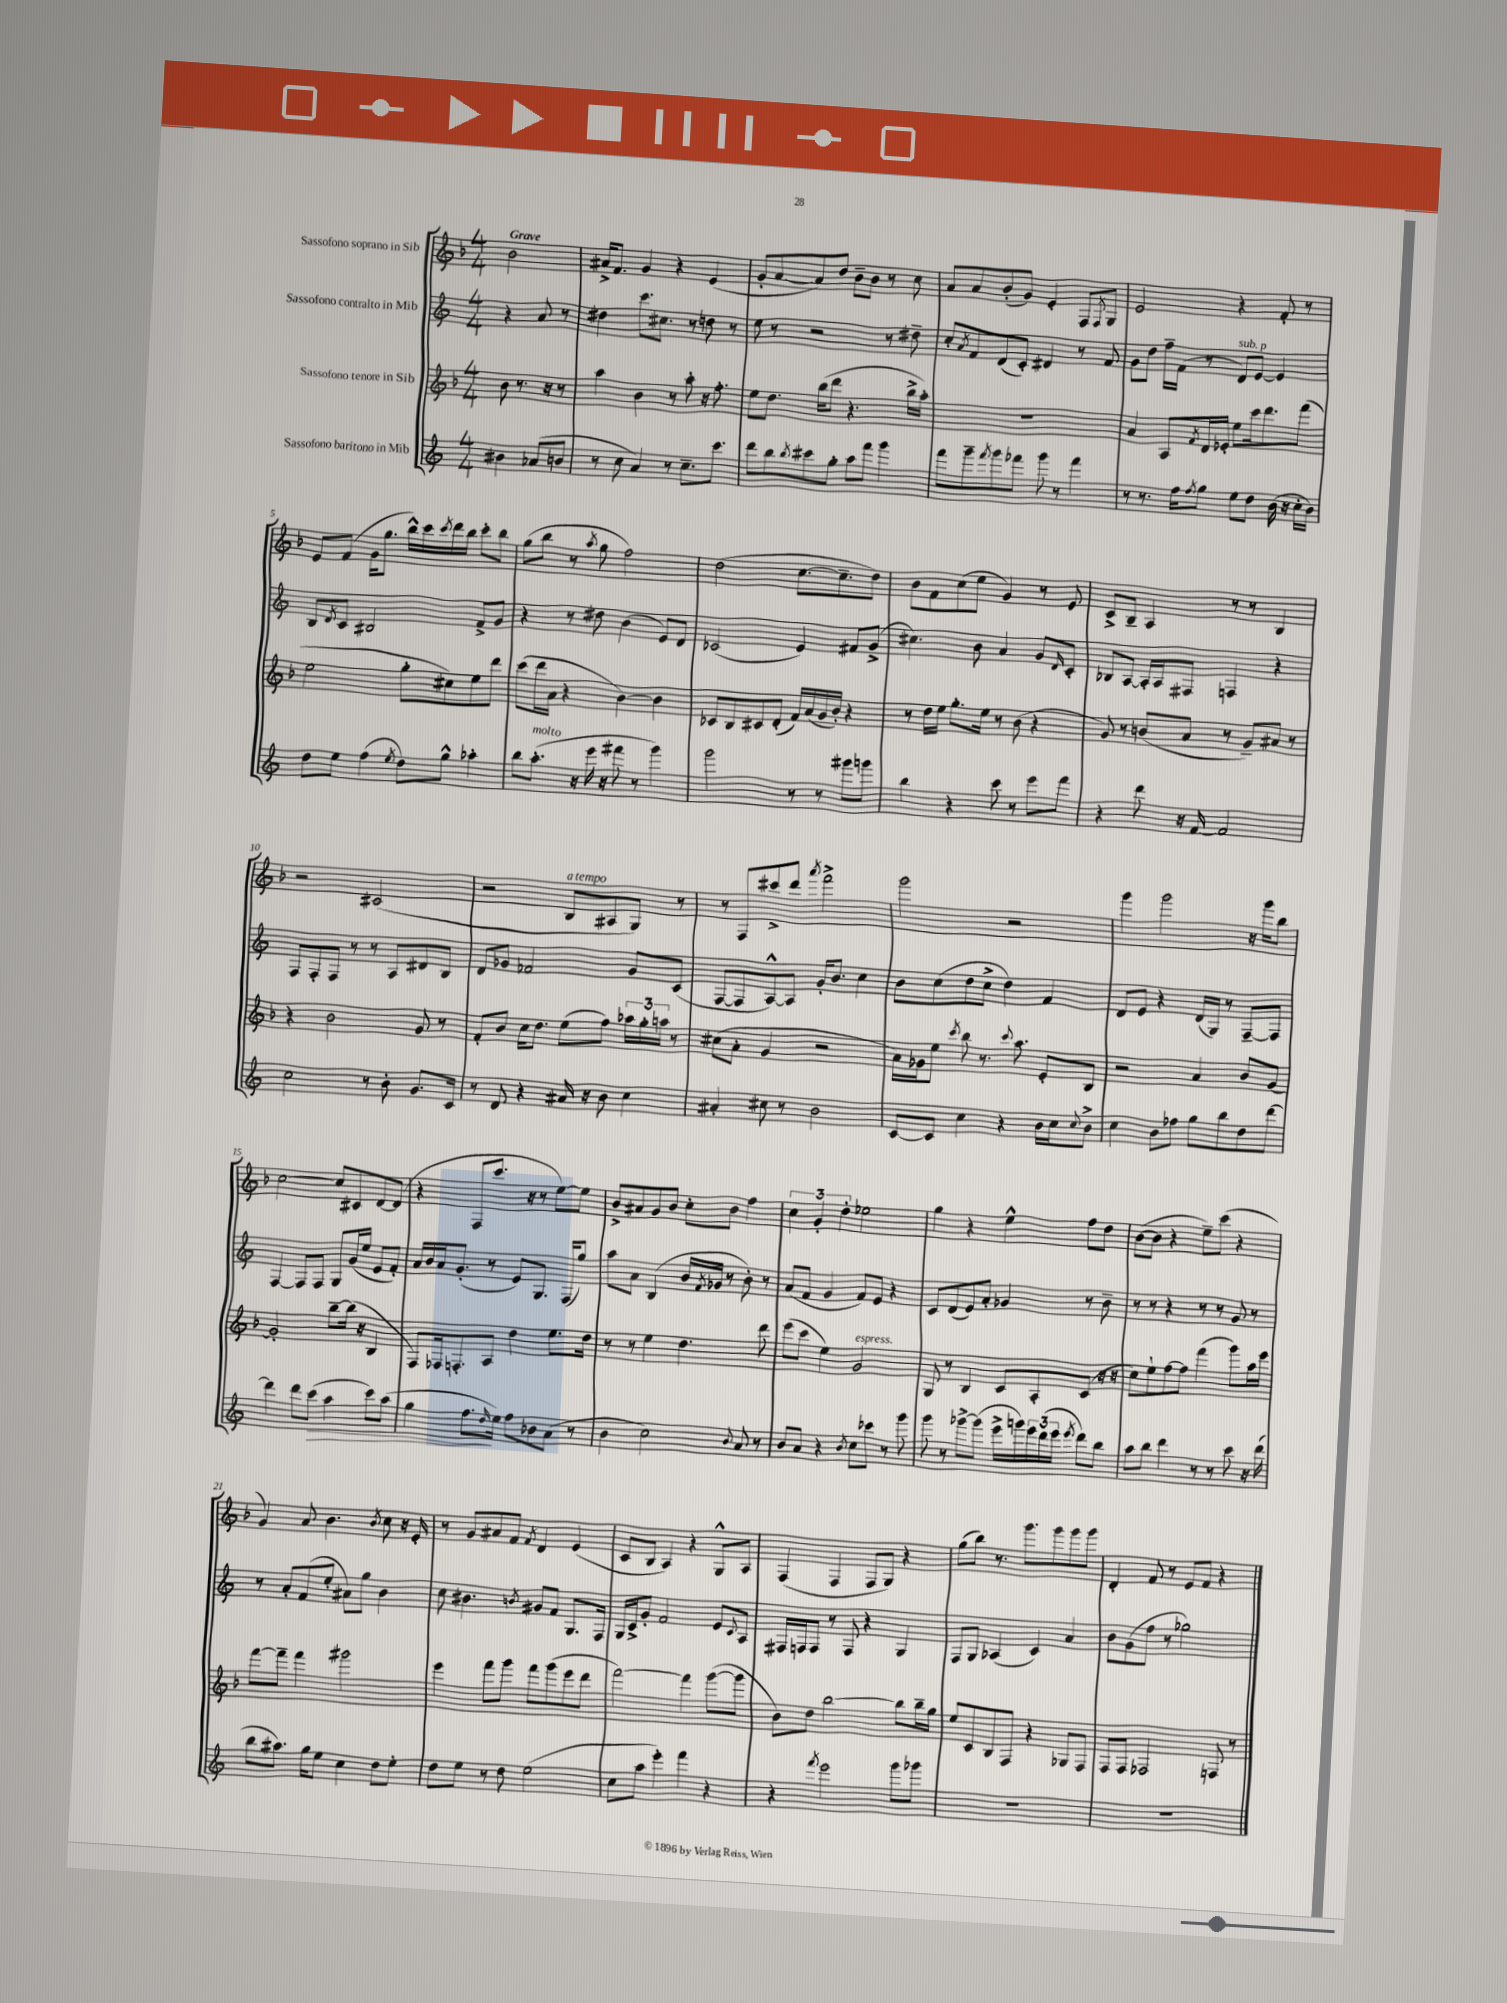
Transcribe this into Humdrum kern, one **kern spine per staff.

**kern	**dynam	**kern	**kern	**kern
*part4	*part4	*part3	*part2	*part1
*staff4	*staff4	*staff3	*staff2	*staff1
*I"Sassofono baritono in Mib	*	*I"Sassofono tenore in Sib	*I"Sassofono contralto in Mib	*I"Sassofono soprano in Sib
*clefG2	*	*clefG2	*clefG2	*clefG2
*k[]	*	*k[b-]	*k[]	*k[b-]
*M4/4	*	*M4/4	*M4/4	*M4/4
=	=	=	=	=
!	!	!	!	!LO:TX:a:B:t=Grave
4b#X\	.	8b-\	4r	2b-\
.	.	8.r	.	.
(8a-X/L	.	.	8a/	.
.	.	16r	.	.
8bn/J	.	8r	8r	.
=1	=1	=1	=1	=1
8r	.	4aa\	4dd#X\	16a#X^/KL
.	.	.	.	8.f/J
8cc\	.	.	.	.
4a/)	.	4b-\	8.ccc\L	4g/
.	.	.	8.cc#X\J	.
8r	.	8r	.	4r
8.cc~\L	.	8aa'\	8r	.
.	.	16r	8ddn\	(4e/
8.ccc\J	.	8.ff'\	.	.
.	.	.	8r	.
=2	=2	=2	=2	=2
8ddd\L	.	8ee\L	8ee\	8g'/L
8bb\	.	8.dd\J	8r	[8a/
8qbb/	.	.	.	.
8ccc#X\	.	.	2r	8a/])
.	.	(16bb-\KL	.	.
8gg'\J	.	8ddd\J	.	8dd/J
8aa\L	.	4.r	.	8b-~\L
8fff\J	.	.	.	8b-\J
4ggg\	.	.	8r	8r
.	.	16bb-^\LL	8dd#X~\	8cc\
.	.	16aa'\JJ)	.	.
=3	=3	=3	=3	=3
8fff\L	.	1r	8cc'/L	8a/L
.	.	.	8qa/	.
8ggg~\	.	.	8f/	8a/
8qfff/	.	.	.	.
8ggg\	.	.	(8d/	(8b-'/
8fff-X\J	.	.	8c'/J)	8g/J)
8ggg\	.	.	4d#X/	4e'/
8r	.	.	.	.
4fff-\	.	.	8r	8F/L
.	.	.	.	8qF/
.	.	.	8f/	8G/J
=4	=4	=4	=4	=4
8r	.	4a/	8g\L	2e/
8.r	.	.	8dd\J	.
.	.	8A/L	16ff~\LL	.
16ff\KL	.	.	(16f\JJ	.
8qff/	.	8qf/	.	.
8gg\J	.	16d/L	8r	.
.	.	16e-X'/JJ	.	.
!	!	!	!LO:TX:a:i:t=sub. p	!
8ee\L	.	8ee\L	8d/L)	4r
8dd\J	.	16ccc\k	[8e/J	.
.	.	8.ddd\	.	.
(16b\	.	.	4e/]	8f'/
16r	.	.	.	.
16cc'\LL	.	(8fff\J	.	8r
16b\JJ)	.	.	.	.
!!LO:LB:g=z
=5	=5	=5	=5	=5
8dd\L	.	2ee\	8B/L	8e/L
.	.	.	8qd/	.
8ee\J	.	.	8c/J	(8f/J
(4ff\	.	.	2B#X/	16g\KL
.	.	.	.	8.gg\J
8qee/	.	.	.	.
8dd\L)	.	8gg'\L	.	16bb-^^\LL)
.	.	.	.	16ccc\
.	.	.	.	8qccc/
8gg^^\J	.	8cc#X\)	.	16ddd\
.	.	.	.	16bb-\JJ
4aa-X'\	.	8ee\	8f^/L	8ccc'\L
.	.	8ddd\J	8g/J	8bb-\J
=6	=6	=6	=6	=6
8bb\L	.	(8ccc\L	4r	(8gg\L
!LO:TX:a:i:t=molto	!	!	!	!
(8.aa'\J	.	16ddd\L	.	8bb-\J
.	.	16a\JJ	.	.
.	.	4r	8r	8r
16r	.	.	.	.
.	.	.	.	8qaa/
16eee\	.	.	8dd#X\	8gg\
16r	.	.	.	.
8fff#X\	.	[4b-\)	(4b\	2ff\)
8r	.	.	.	.
4ggg\)	.	4b-\]	8e/L)	.
.	.	.	8d/J	.
=7	=7	=7	=7	=7
2ggg\	.	8c-X/L	(2c-X/	(2dd\
.	.	8B-/	.	.
.	.	8c#X/	.	.
.	.	(8d'/J	.	.
8r	.	16f/LL)	4e/)	[8.cc\L
.	.	(16a/	.	.
8r	.	16g/	.	.
.	.	16b-'/JJ)	.	8.cc~\]
8ggg#X\L	.	4r	8f#X/L	.
8gggn\J	.	.	(8g^/J	8dd\J)
=8	=8	=8	=8	=8
4bb\	.	8r	4.cc#X\)	8b-\L
.	.	16dd\LL	.	8f\
.	.	16ee\JJ	.	.
4r	.	8.gg'\L	.	(8cc\
.	.	.	8b\	8ee\J
.	.	16ee\Jk	.	.
8ccc\	.	8r	4a/	4g/)
8r	.	(8b-\	.	.
8eee\L	.	4r	8g/L	8r
.	.	.	16qqd/	.
8fff\J	.	.	8c'/J	8e/
=9	=9	=9	=9	=9
4r	.	8g/)	8B-X/L	8c^/L
.	.	8r	[8A/J	8B-~/J
8ddd\	.	(8bn/L	16A'/LL]	4A/
.	.	.	16A/J	.
16r	.	8a/J	8F#X/J	.
[16f/	.	.	.	.
2f/]	.	8r	4Fn/	8r
.	.	8g~/L)	.	8r
.	.	8a#X/J	4r	4B-/
.	.	8r	.	.
!!LO:LB:g=z
=10	=10	=10	=10	=10
2cc\	.	4r	8F/L	2r
.	.	.	8F'/	.
.	.	2b-\	8F/J	.
.	.	.	8r	.
8r	.	.	8r	(2c#X/
8b'\	.	.	8A/L	.
8.g/L	.	8g/	8d#X/	.
.	.	8r	8B/J	.
16c/Jk	.	.	.	.
=11	=11	=11	=11	=11
8r	.	8f'/L	8d/L	2r
8d/	.	8b-/J	8g-X/J	.
4r	.	16cc\KL	2f-X/	.
.	.	8.dd\J	.	.
!	!	!	!	!LO:TX:a:i:t=a tempo
16a#X/	.	(8ee\L	.	8B-/L
16r	.	.	.	.
8b\	.	8ff\J)	.	8A#X/
4cc\	.	24aa-X\LL	8g-/L	8G/J)
.	.	24gg'\	.	.
.	.	24aan\JJ	.	.
.	.	8r	(8c/J	8r
=12	=12	=12	=12	=12
4a#X'/	.	(8cc#X\L	[8F/L	8r
.	.	8a'\J	8F/]	8F/L
8cc#X\	.	4g/	[8A^^/)	8ccc#X^/
8r	.	.	8A/J]	8ddd/J
.	.	.	.	8qaaa/
2b\	.	2r	16g'/KL	2fff^\
.	.	.	8.b/J	.
.	.	.	4cc\	.
=13	=13	=13	=13	=13
[8c/L	.	16a\LL)	8b\L	2ggg\
.	.	16g-X\J	.	.
8c/J]	.	8ee\J	(8cc\	.
.	.	8qccc/	.	.
4cc\	.	8bb-\	8dd\	.
.	.	8.r	8cc^\J	.
4r	.	.	4dd\)	2r
.	.	8qqccc/	.	.
.	.	8.aa\	.	.
16b\LL	.	8e'/L	4f/	.
16cc\J	.	.	.	.
8qqcc/	.	.	.	.
8b^\J	.	8B-/J	.	.
=14	=14	=14	=14	=14
4cc\	.	2r	8d/L	4ggg\
.	.	.	8e/J	.
8b\L	.	.	4r	2ggg\
8ff-X\J	.	.	.	.
8gg\L	.	4a/	(16d/LL	.
.	.	.	16G/JJ)	.
8bb\	.	.	8r	.
8dd\	.	8b-/L	[8F~/L	16r
.	.	.	.	16ggg\KL
[8ddd\J	.	[8g/J	8F/J]	8bb-\J
!!LO:LB:g=z
=15	=15	=15	=15	=15
4ddd\]	.	2g'/]	[4F/	[2cc\
8ddd\L	.	.	8F/L]	.
!	!LO:HP:b	!	!	!
(8ccc\J	>	.	8F/J	.
4aa\	.	[8bb-~\L	8G/L	8cc/L]
.	.	(16bb-\Jk]	(16g/L	8c#X/
.	.	16r	16ee/JJ	.
8ccc\L)	.	4B-/	8e/L	[8d/
(8aa\J	.	.	8f'/J)	(8d/J]
=16	=16	=16	=16	=16
4gg\	.	8F/L)	16a/LL	4r
.	.	.	16b/	.
.	.	16F-X/k	16a/J	.
.	.	8.Fn'/	(8.g'/J	.
8.ff\L	.	.	.	8F/L
.	.	8A/J	8r	8.ccc/J
16qqdd/	.	.	.	.
16ee\Jk)	]	.	.	.
8ff\L	.	4dd\	8e/L)	.
.	.	.	.	16r
8b-X\	.	.	8.G/J	8r
(8a\J	.	8.ee\L	.	[8ee\L)
.	.	.	(16F/KL	.
8r	.	.	8gg/J)	8ee\J]
.	.	16dd\Jk	.	.
=17	=17	=17	=17	=17
4b\	.	8r	8aa\L	8b-^/L
.	.	8r	8a\J	8a#X/
2cc\)	.	4ee\	(4B/	8g/
.	.	.	.	8b-/J
.	.	4.dd\	16b/LL	8cc'\L
.	.	.	8qf/	.
.	.	.	16g-X/JJ	.
.	.	.	8r	8b-\J
8qqb/	.	.	.	.
8a/	.	.	8b'\)	4ff\
8r	.	8ddd\	8r	.
=18	=18	=18	=18	=18
8b/L	.	(8eee\L	(8a/L	6cc\
8a/J	.	8ccc\J	8f/J	.
.	.	.	.	6g'/
4r	.	4ee\)	4g/	.
.	.	.	.	6dd'\
8qb/	.	.	.	.
!	!	!LO:TX:a:i:t=espress.	!	!
8cc\L	.	2g/	8f/L)	2ee-X\
8ccc-X\J	.	.	8e/J	.
8r	.	.	4r	.
8ggg\	.	.	.	.
=19	=19	=19	=19	=19
8ggg\	.	8G/	8c/L	4gg\
8r	.	8r	(8d/	.
[8ggg-X^\L	.	4B-/	8e/)	4r
(8ggg-\J]	.	.	8a'/J	.
16eee^\LL	.	8c/L	4g-X/	4ee^^\
16gggn\)	.	.	.	.
24eee\	.	8A'/	.	.
(24ddd\	.	.	.	.
24eee\JJ	.	.	.	.
8qeee/	.	.	.	.
8ddd\L)	.	(8c/J	8r	8ff\L
8bb\J	.	16r	8b~\	8dd\J
.	.	16r	.	.
=20	=20	=20	=20	=20
8aa\L	.	8cc\L)	8r	([8b-\L
8bb\J	.	8ee`\	8r	8b-\J]
4ddd\	.	[8ff\	4r	4r
.	.	8ff\J]	.	.
8r	.	(4fff\	8r	8ee~\L)
8r	.	.	8r	(8ccc\J
8ccc\	.	8ggg\L)	8g/	4r
16r	.	16aa\L	8r	.
(16ddd\	.	16eee\JJ	.	.
!!LO:LB:g=z
=21	=21	=21	=21	=21
8bb\L	.	[8fff\L	8r	4g/)
8.aa#X\J)	.	8fff~\J]	8a'/L	.
.	.	4fff\	(8f/	8a/
16gg\KL	.	.	.	.
8ee\J	.	.	8ee'/J	4.b-\
4cc\	.	2ggg#X\	8a#X\L)	.
.	.	.	8gg\J	.
.	.	.	.	8qb-/
8dd\L	.	.	4b\	8cc\
8ee'\J	.	.	.	16r
.	.	.	.	16e'/
=22	=22	=22	=22	=22
8dd\L	.	4eee\	8cc\	8r
8ee\J	.	.	4.b#X\	8g/L
8r	.	8fff\L	.	8a#X/
8dd\	.	8ggg\J	.	8f/J
.	.	.	8qbn/	8qf/
(2ee\	.	8fff\L	8g#X/L	4d/
.	.	(8ggg\	8f/J	.
.	.	8eee\	8.G/L	(4e/
.	.	8ddd\J	.	.
.	.	.	16F/Jk	.
=23	=23	=23	=23	=23
8cc\L	.	[2fff\)	16G/LL	8c/L
.	.	.	16c^/J	.
8aa\J	.	.	8g'/J	8B-/J
4eee'\)	.	.	2f/	4A/)
4fff\	.	4fff\]	.	4r
4r	.	([8ggg\L	8e/L	8G^^/L
.	.	.	8qqc/	.
.	.	8ggg\J]	8A/J	8A/J
=24	=24	=24	=24	=24
4r	.	8b-\L)	16F#X/LL	(4F/
.	.	.	16Fn/J	.
.	.	8dd\J	8F/J	.
8qfff/	.	.	.	.
2eee\	.	[2bb-\	8r	4F/
.	.	.	8F/	.
.	.	.	4r	8F/L
.	.	.	.	8G/J)
8ggg\L	.	8bb-\L]	4G/	4r
8ggg-X\J	.	16bb-~\L	.	.
.	.	16gg\JJ	.	.
=25	=25	=25	=25	=25
1r	.	8ee/L	8F/L	(8gg\L
.	.	8c/	8G/J	8bb-\J)
.	.	8B-/	(4A-X/	8.r
.	.	8F/J	.	.
.	.	.	.	8.ggg\L
.	.	4r	4c/)	.
.	.	.	.	8ggg\
.	.	8G-X/L	4a/	8ggg\
.	.	8F/J	.	8ggg\J
=26	=26	=26	=26	=26
1r	.	8F/L	8b\L	4d'/
.	.	8F/J	(8g\	.
.	.	2F-X/	8ff\J	8f/
.	.	.	8r	8r
.	.	.	2gg-X\)	8e/L
.	.	.	.	8f/J
.	.	8Fn/	.	4r
.	.	8r	.	.
==	==	==	==	==
*-	*-	*-	*-	*-
